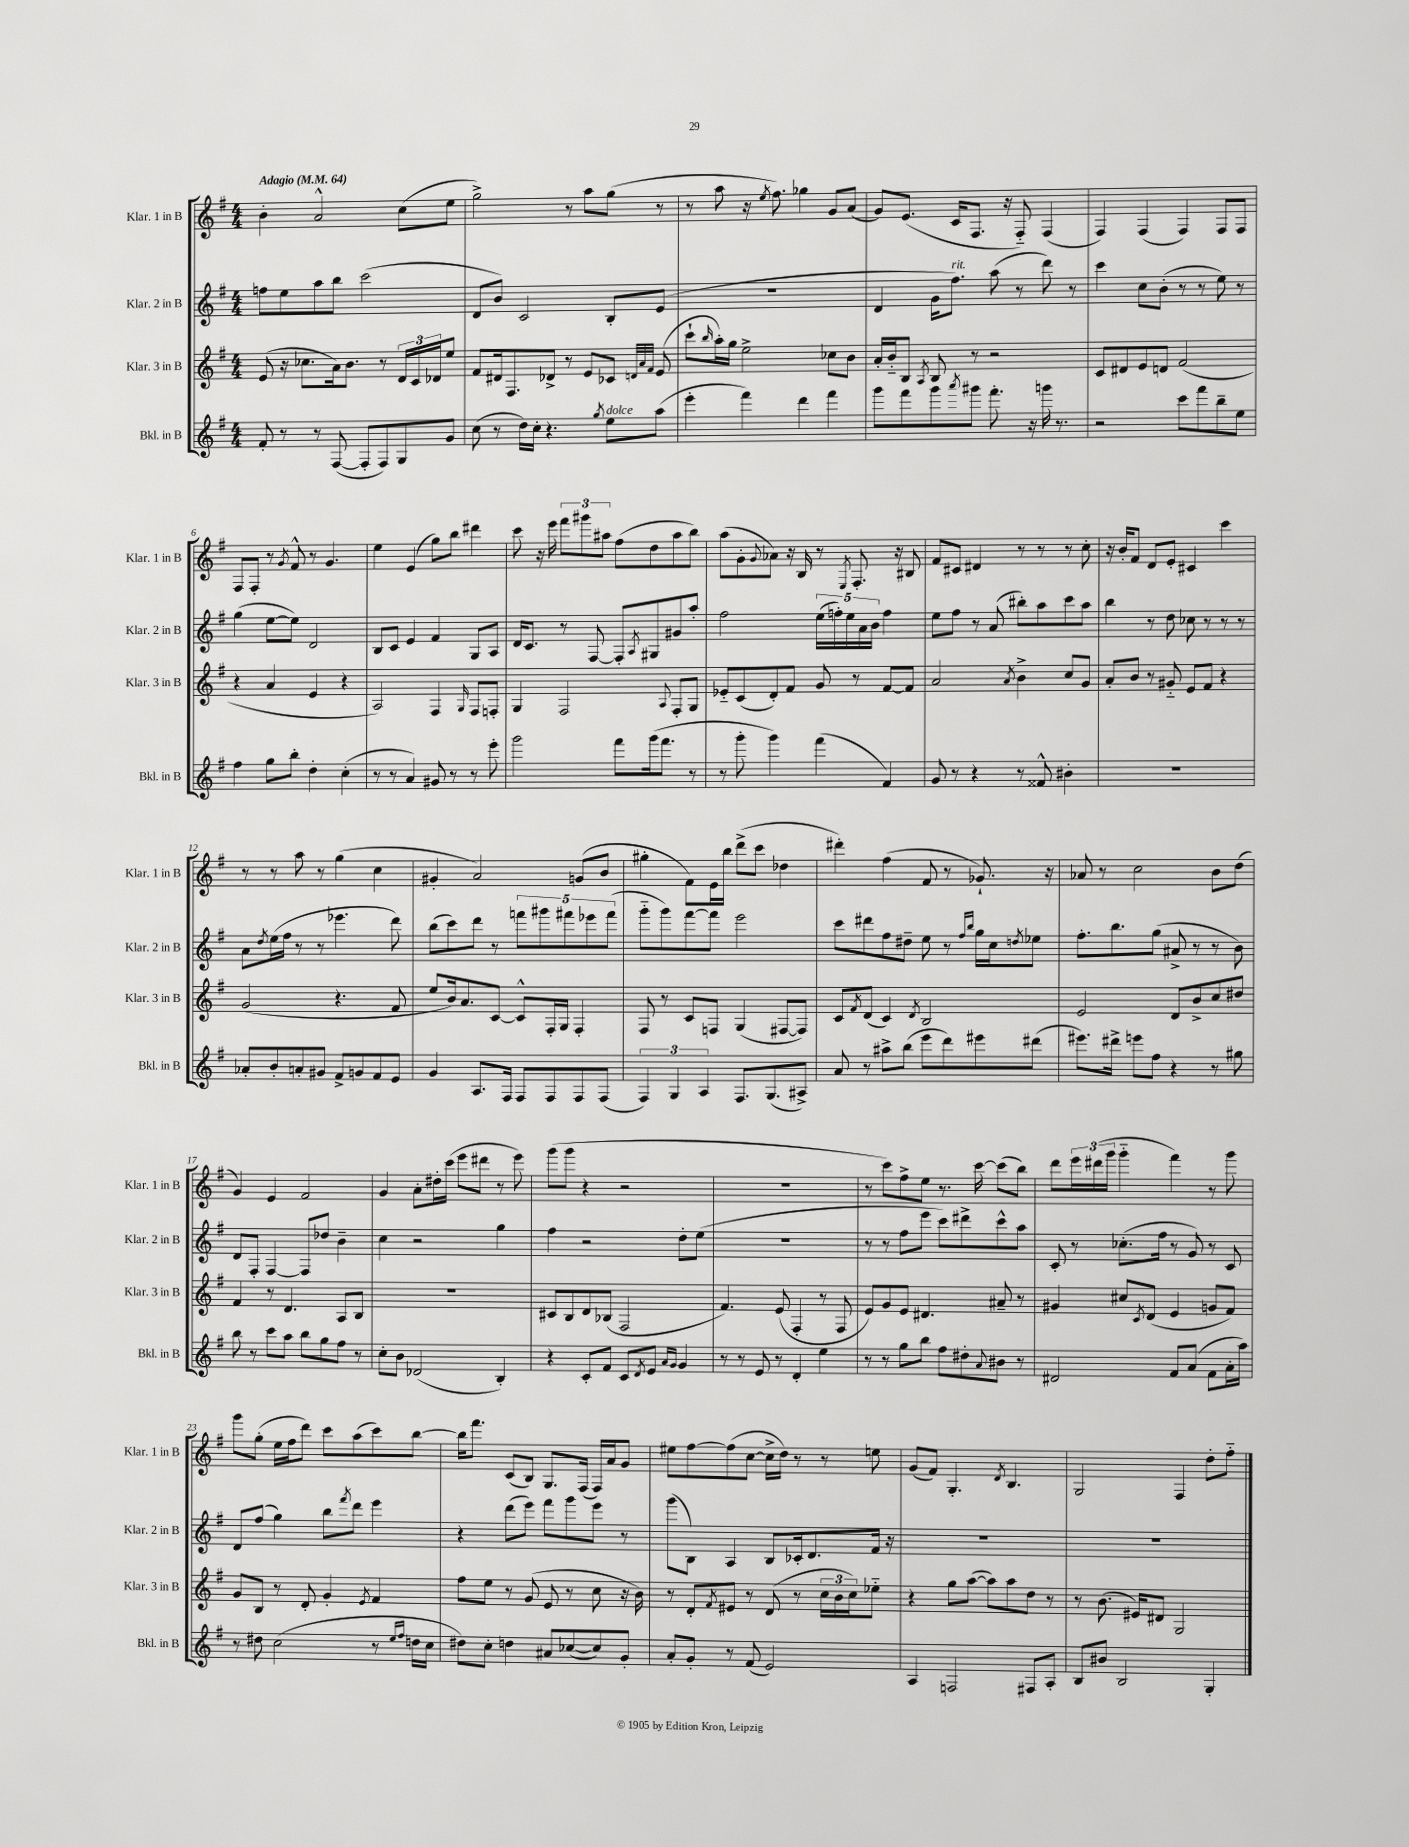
<<
\new StaffGroup <<
\new Staff = "s0" \with { instrumentName = "Klar. 1 in B" shortInstrumentName = "Klar. 1 in B" } {
    \clef treble \key g \major \numericTimeSignature \time 4/4 \tempo "Adagio" 4 = 64
    b'4-. a'2-^ c''8( e''8 |
    g''2->) r8 a''8 g''8( r8 |
    r8 a''8 r16 \acciaccatura { e''8 } fis''8.) ges''4 g'8 a'8( |
    g'8) e'8.( c'16 fis8. r16 fis8-_) fis4( |
    fis4) fis4( fis4) fis8 fis8 |
    fis8 fis8-. r8 \acciaccatura { g'8 } fis'8-^ r8 g'4. |
    e''4 e'4( g''8) b''8 dis'''4 |
    c'''8 r16 e'''16 \tuplet 3/2 { fis'''8 gis'''8 ais''8 } fis''8( d''8 ais''8 b''8) |
    a''8( g'8-. \appoggiatura { g'8 } aes'8) r16 b16 r8 \acciaccatura { e8 } fis8.-. r16 bis8 |
    fis'8 cis'8 dis'4 r8 r8 r8 c''8-. |
    r16 b'16-. fis'8 d'8 e'8-. cis'4 c'''4 |
    r8 r8 a''8 r8 g''4( c''4 |
    gis'4-. a'2) g'8( b'8 |
    gis''4-. fis'8) e'16 b''16 d'''8->( c'''8 des''4 |
    dis'''4-.) fis''4( fis'8 r8 ges'8.-!) r16 |
    aes'8 r8 c''2 b'8 d''8( |
    g'4) e'4 fis'2 |
    g'4 a'8-. dis''16-. c'''16( e'''8 dis'''8 r8 e'''8) |
    g'''8( g'''8 r4 r2 |
    R1 |
    r8 c'''8) fis''8-> e''8 r8. c'''16~ c'''8( b''8) |
    d'''8 \tuplet 3/2 { e'''16 dis'''16( g'''16 } g'''4-_ fis'''4) r8 g'''8 |
    g'''8 g''8-.( e''16 fis''16 d'''8) c'''8 a''8( c'''8) b''8~ |
    b''16 fis'''8. c'8( b8) g8. fis16( fis16) a'16 g'8 |
    eis''8 fis''8~ fis''8( c''8~ c''16-> d''16) r8 r8 e''8 |
    g'8( fis'8) g4.-. \acciaccatura { d'8 } b4. |
    g2 fis4 d''8-. fis''8-_ \bar "|." |
}
\new Staff = "s1" \with { instrumentName = "Klar. 2 in B" shortInstrumentName = "Klar. 2 in B" } {
    \clef treble \key g \major \numericTimeSignature \time 4/4
    f''8 e''8 a''8 b''8 c'''2( |
    d'8 b'8) c'2 b8-. e'8( |
    R1 |
    d'4 g'16 fis''8.^\markup { \italic "rit." }) a''8( r8 d'''8) r8 |
    c'''4 c''8 b'8-.( r8 r8 e''8) r8 |
    g''4( e''8~ e''8) d'2 |
    b8 c'8 e'4 fis'4 g8 a8 |
    d'16 c'8. r8 fis8~ fis8-. \acciaccatura { a8 } gis8 gis'8 a''8-. |
    fis''2 \tuplet 5/4 { e''16( f''16-.) e''16 a'16 b'16 } f''4 |
    e''8 fis''8 r8 a'8( bis''8-.) a''8 c'''8 a''8 |
    b''4 r8 d''8 ces''8 r8 r8 r8 |
    a'8 \acciaccatura { d''8 } e''16( fis''16 r8 r8 ees'''4. d'''8) |
    b''8( c'''8) d'''8 r8 \tuplet 5/4 { f'''8 gis'''8 fis'''8 ees'''8 fis'''8( } |
    g'''8-_ g'''8) fis'''8~ fis'''8 e'''2 |
    c'''8 dis'''8 fis''8 dis''8-- e''8 r8 \grace { fis''16 b''16 } g''16 c''16 \acciaccatura { d''8 } ees''8 |
    fis''8.-. b''8. g''8( ais'8-> r8 r8 b'8) |
    d'8 fis8-. fis4~ fis8 des''8 b'4-- |
    c''4 r2 g''4 |
    fis''4 r2 d''8-. e''8( |
    R1 |
    r8 r8 fis''8 e'''8 c'''8) dis'''8-> c'''8-^ a''8 |
    c'8-. r8 ces''8.-.( fis''16 r8 g'8) r8 c'8 |
    d'8 fis''8( g''4) b''8 \acciaccatura { fis'''8 } d'''8 e'''4 |
    r4 d'''8( e'''8) fis'''8 g'''8 e'''8 r8 |
    g'''8( b8) a4 b8 ces'16-. d'8. fis'16 r16 |
    R1 |
    R1 \bar "|." |
}
\new Staff = "s2" \with { instrumentName = "Klar. 3 in B" shortInstrumentName = "Klar. 3 in B" } {
    \clef treble \key g \major \numericTimeSignature \time 4/4
    e'8( r16 ces''8. a'16) b'8. r8 \tuplet 3/2 { d'16 c'16 des'16 } e''8 |
    fis'8 dis'16 fis8. des'8-> r8 e'8 ces'8 \grace { d'32 a'32 fis'32 } e'8( |
    c'''8-! \grace { b''16 } a''16-.) g''16 e''2-> ces''8 b'8 |
    a'16-. b'16-_ b8 \acciaccatura { a8 } b8 r8 r2 |
    c'8 dis'8 e'8 d'8 fis'2( |
    r4 a'4 e'4 r4 |
    a2) fis4 \grace { g16 } fis8 f8-. |
    g4 fis2 \appoggiatura { a8 } fis8-. g8 |
    ees'8-_ c'8( d'8-.) fis'8 g'8 r8 fis'8~ fis'8 |
    a'2 \acciaccatura { a'8 } b'4-> c''8 g'8 |
    a'8-. b'8 r8 gis'8-_ e'8 fis'8 r4 |
    g'2( r4. fis'8 |
    e''8 b'16) a'8. c'8~ c'8-^ fis16-. g16 fis4-. |
    fis8 r8 c'8 f8 g4( fis8~ fis8) |
    c'8 \acciaccatura { fis'8 } d'8( c'4) \acciaccatura { d'8 } b2 |
    e'2 d'8 b'8-> c''8 dis''8 |
    fis'4 r8 d'4. a8 b8 |
    R1 |
    cis'8 b8 d'8 bes8( fis2 |
    fis'4.) e'8( fis4-. r8 fis8 |
    e'8) g'8 e'8 dis'4. ais'8-- r8 |
    gis'4 cis''8 \acciaccatura { c'8 } d'8( e'4 g'8 fis'8) |
    g'8 b8 r8 d'8-. g'4-. \acciaccatura { e'8 } fis'4 |
    fis''8 e''8 r8 g'8( e'8 r8 c''8 r16 b'16) |
    r8 d'8-. \acciaccatura { fis'8 } eis'8 r8 d'8( r8 \tuplet 3/2 { c''16 b'16 c''16) } ees''8-_ |
    r4 g''8 a''8~( a''8) a''8 d''8 r8 |
    r8 b'8.( eis'16) dis'8 g2 \bar "|." |
}
\new Staff = "s3" \with { instrumentName = "Bkl. in B" shortInstrumentName = "Bkl. in B" } {
    \clef treble \key g \major \numericTimeSignature \time 4/4
    fis'8-. r8 r8 fis8~( fis8-. fis8) g8 g'8 |
    c''8( r8 d''16) c''16-. r4. \acciaccatura { g''8 } e''8^\markup { \italic "dolce" } a''8( |
    e'''4-. fis'''4) d'''4 fis'''4 |
    g'''8 fis'''8 g'''8 \acciaccatura { a'''8 } gis'''8 fis'''8.-. r16 g'''16 r8. |
    r2 c'''8 fis'''8 b''8-- e''8 |
    fis''4 g''8 b''8-. d''4-. c''4-.( |
    r8 r8 a'4) gis'8 r8 r8 e'''8-. |
    g'''2 fis'''8 g'''16( fis'''8. r8 |
    r8 g'''8-. g'''4) fis'''4( fis'4) |
    g'8 r8 r4 r8 fisis'8-^ bis'4-. |
    R1 |
    aes'8-. b'8-. a'8-. gis'8 fis'8-> g'8 fis'8 e'8 |
    g'4 a8. fis16 fis8 fis8 fis8 fis8( |
    \tuplet 3/2 { fis4) g4 a4 } fis8. g8.( ais8->) |
    a'8 r8 ais''8-> b''8( e'''8 d'''8) eis'''8 dis'''8( |
    eis'''8.) dis'''16-> e'''8 fis''8 r4 r8 gis''8 |
    b''8 r8 c'''8 a''8 b''8 g''8 fis''8 r8 |
    c''8-. b'8 des'2( b4-.) |
    r4 c'8-. fis'8 c'8 \acciaccatura { d'8 } e'8 \grace { a'16 g'16 } g'4 |
    r8 r8 e'8 r8 d'4-. e''4 |
    r8 r8 g''8 b''8 fis''8 dis''8-. \appoggiatura { a'8 } bis'8 r8 |
    dis'2 fis'8 a'8( fis'8 a'16-. a''16) |
    r8 dis''8 c''2( r8 \grace { e''16 fis''16 } d''16 c''16 |
    dis''8) c''8-. d''4 ais'8 ces''8~( ces''8) g'8-. |
    a'8-. g'8-. r8 fis'8( e'2) |
    a4 f2 fis8 a8-. |
    b8 bis'8 b2 g4-. \bar "|." |
}
>>
>>
